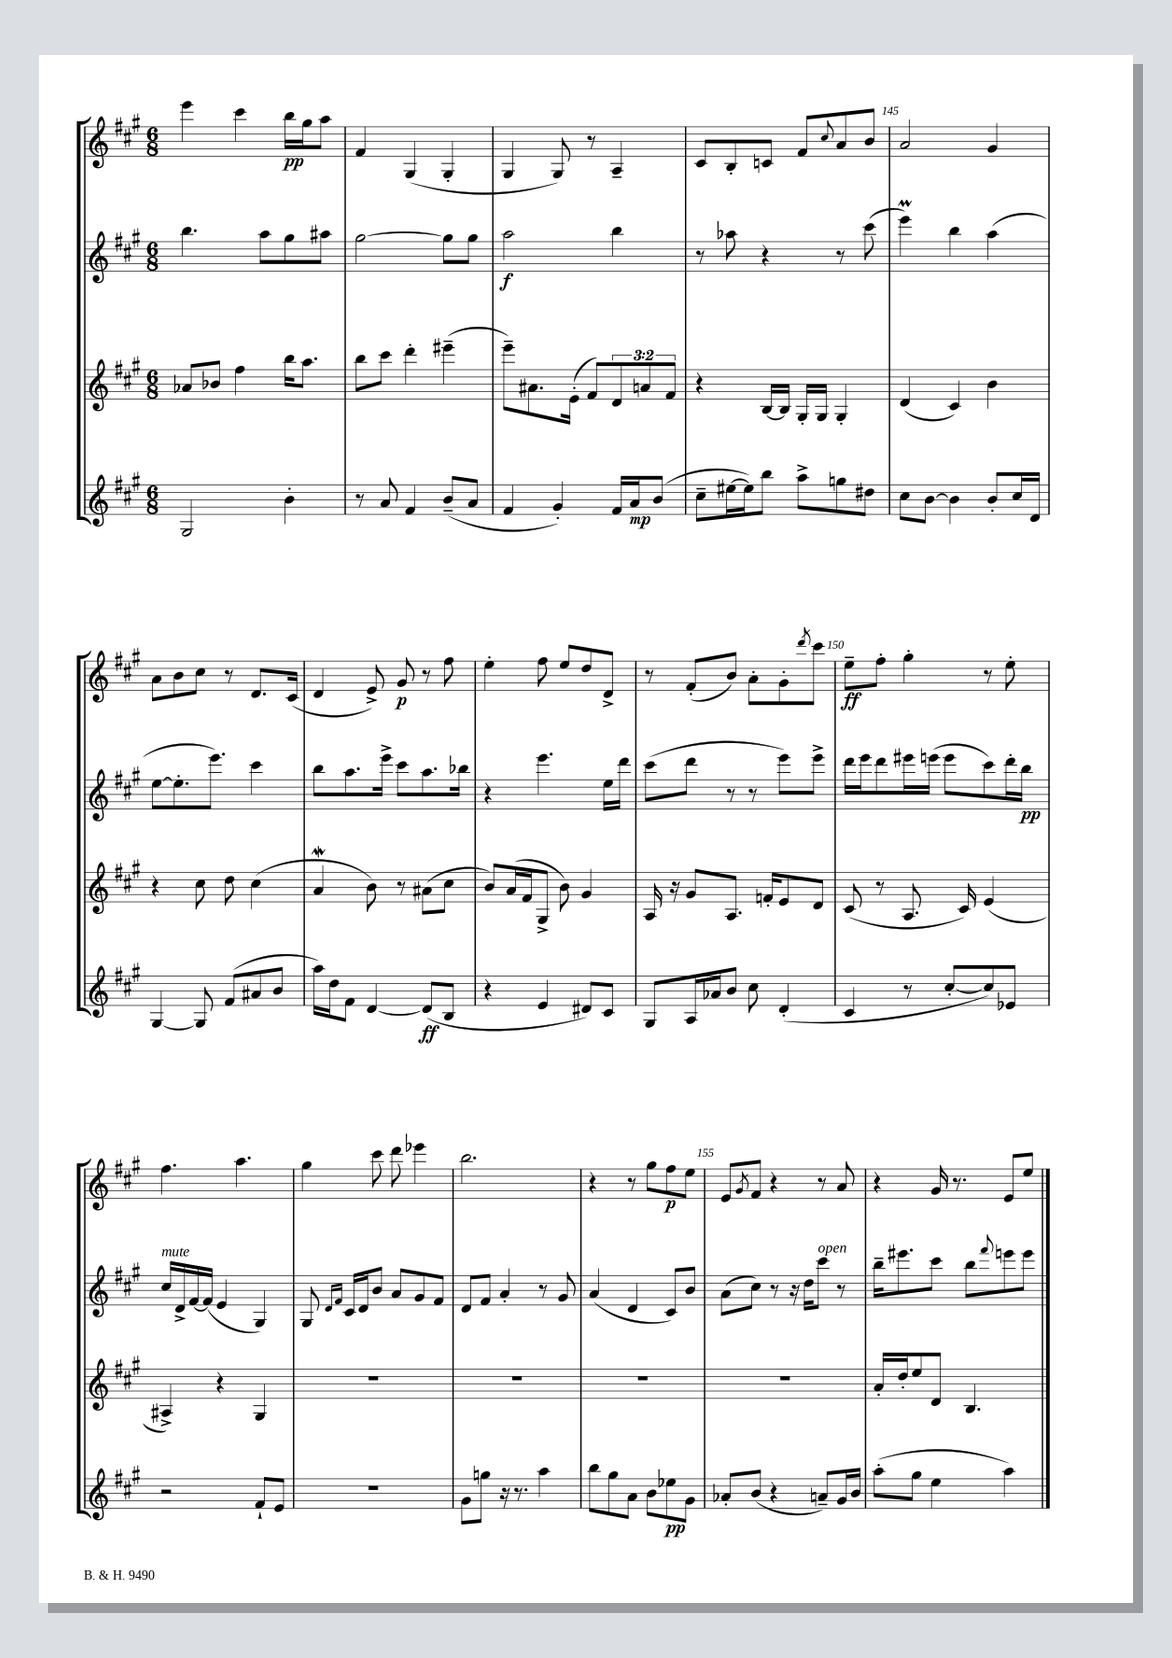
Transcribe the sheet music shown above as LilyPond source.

<<
\new StaffGroup <<
\new Staff = "s0" {
    \clef treble \key a \major \numericTimeSignature \time 6/8
    e'''4 cis'''4 b''16\pp gis''16 a''8 |
    fis'4 gis4( gis4-. |
    gis4 gis8) r8 a4-- |
    cis'8 b8-. c'8 fis'8 \appoggiatura { cis''8 } a'8 b'8 |
    a'2 gis'4 |
    a'8 b'8 cis''8 r8 d'8. cis'16( |
    d'4 e'8->) gis'8\p r8 fis''8 |
    e''4-. fis''8 e''8 d''8 d'8-> |
    r8 fis'8-.( b'8) a'8-. gis'8-. \acciaccatura { d'''8 } cis'''8 |
    e''8--\ff fis''8-. gis''4-. r8 e''8-. |
    fis''4. a''4. |
    gis''4 cis'''8 d'''8 ees'''4 |
    b''2. |
    r4 r8 gis''8 fis''8\p e''8 |
    e'8 \acciaccatura { gis'8 } fis'8 r4 r8 a'8 |
    r4 gis'16 r8. e'8 e''8 \bar "|." |
}
\new Staff = "s1" {
    \clef treble \key a \major \numericTimeSignature \time 6/8
    b''4. a''8 gis''8 ais''8 |
    gis''2~ gis''8 gis''8 |
    a''2\f b''4 |
    r8 aes''8 r4 r8 cis'''8( |
    e'''4\prall) b''4 a''4( |
    e''8~ e''8.-. e'''8.) cis'''4 |
    b''8 a''8. e'''16-> cis'''8 a''8. bes''16 |
    r4 e'''4. e''16 d'''16 |
    cis'''8( d'''8 r8 r8 e'''8) e'''8-> |
    d'''16 e'''16 d'''8 eis'''16 e'''16( e'''8 cis'''8) d'''16-. b''16\pp |
    cis''16^\markup { \italic "mute" } d'16-> fis'16~ fis'16( e'4 gis4) |
    gis8 \grace { d'16 fis'16 } cis'16 d'16 b'8 a'8 gis'8 fis'8 |
    d'8 fis'8 a'4-. r8 gis'8 |
    a'4( d'4 cis'8) b'8 |
    a'8( cis''8) r8 r16 d''16 cis'''8^\markup { \italic "open" } r8 |
    b''16-- eis'''8. cis'''8 b''8 \appoggiatura { fis'''8 } e'''8 e'''8 \bar "|." |
}
\new Staff = "s2" {
    \clef treble \key a \major \numericTimeSignature \time 6/8 \override Staff.TupletNumber.text = #tuplet-number::calc-fraction-text
    aes'8 bes'8 fis''4 b''16 a''8. |
    b''8 cis'''8 d'''4-. eis'''4--( |
    e'''8--) ais'8. e'16-.( fis'8) \tuplet 3/2 { d'8 a'8 fis'8 } |
    r4 b16~ b16 gis16-. gis16 gis4-. |
    d'4( cis'4) b'4 |
    r4 cis''8 d''8 cis''4( |
    a'4\mordent b'8) r8 ais'8( cis''8 |
    b'8) a'16( fis'16 gis8-> b'8) gis'4 |
    a16 r16 gis'8 a8. f'16-. e'8 d'8 |
    cis'8( r8 a8. cis'16) e'4( |
    ais4->) r4 gis4 |
    R2. |
    R2. |
    R2. |
    R2. |
    a'16-. d''16-. e''8 d'8 b4. \bar "|." |
}
\new Staff = "s3" {
    \clef treble \key a \major \numericTimeSignature \time 6/8
    gis2 b'4-. |
    r8 a'8 fis'4 b'8--( a'8 |
    fis'4 gis'4-.) fis'16 a'16\mp b'8( |
    cis''8-- eis''16~ eis''16) b''8 a''8-> g''8 dis''8 |
    cis''8 b'8~ b'4 b'8-. cis''16 d'16 |
    gis4~ gis8 fis'8( ais'8 b'8 |
    a''16) d''16 fis'8 d'4~ d'8\ff( b8 |
    r4 e'4 dis'8) cis'8 |
    gis8 a16 aes'16 b'8 cis''8 d'4-.( |
    cis'4 r8 cis''8~-. cis''8) ees'8 |
    r2 fis'8-! e'8 |
    R2. |
    gis'8 g''8 r16 r8. a''4 |
    b''8 gis''8 a'8 b'8 ees''8\pp gis'8 |
    aes'8-. b'8( r4 a'8--) gis'16 b'16 |
    a''8-.( gis''8 e''4 a''4) \bar "|." |
}
>>
>>
\layout { \context { \Score currentBarNumber = #141 \override BarNumber.break-visibility = ##(#f #t #t) barNumberVisibility = #(every-nth-bar-number-visible 5) } }
